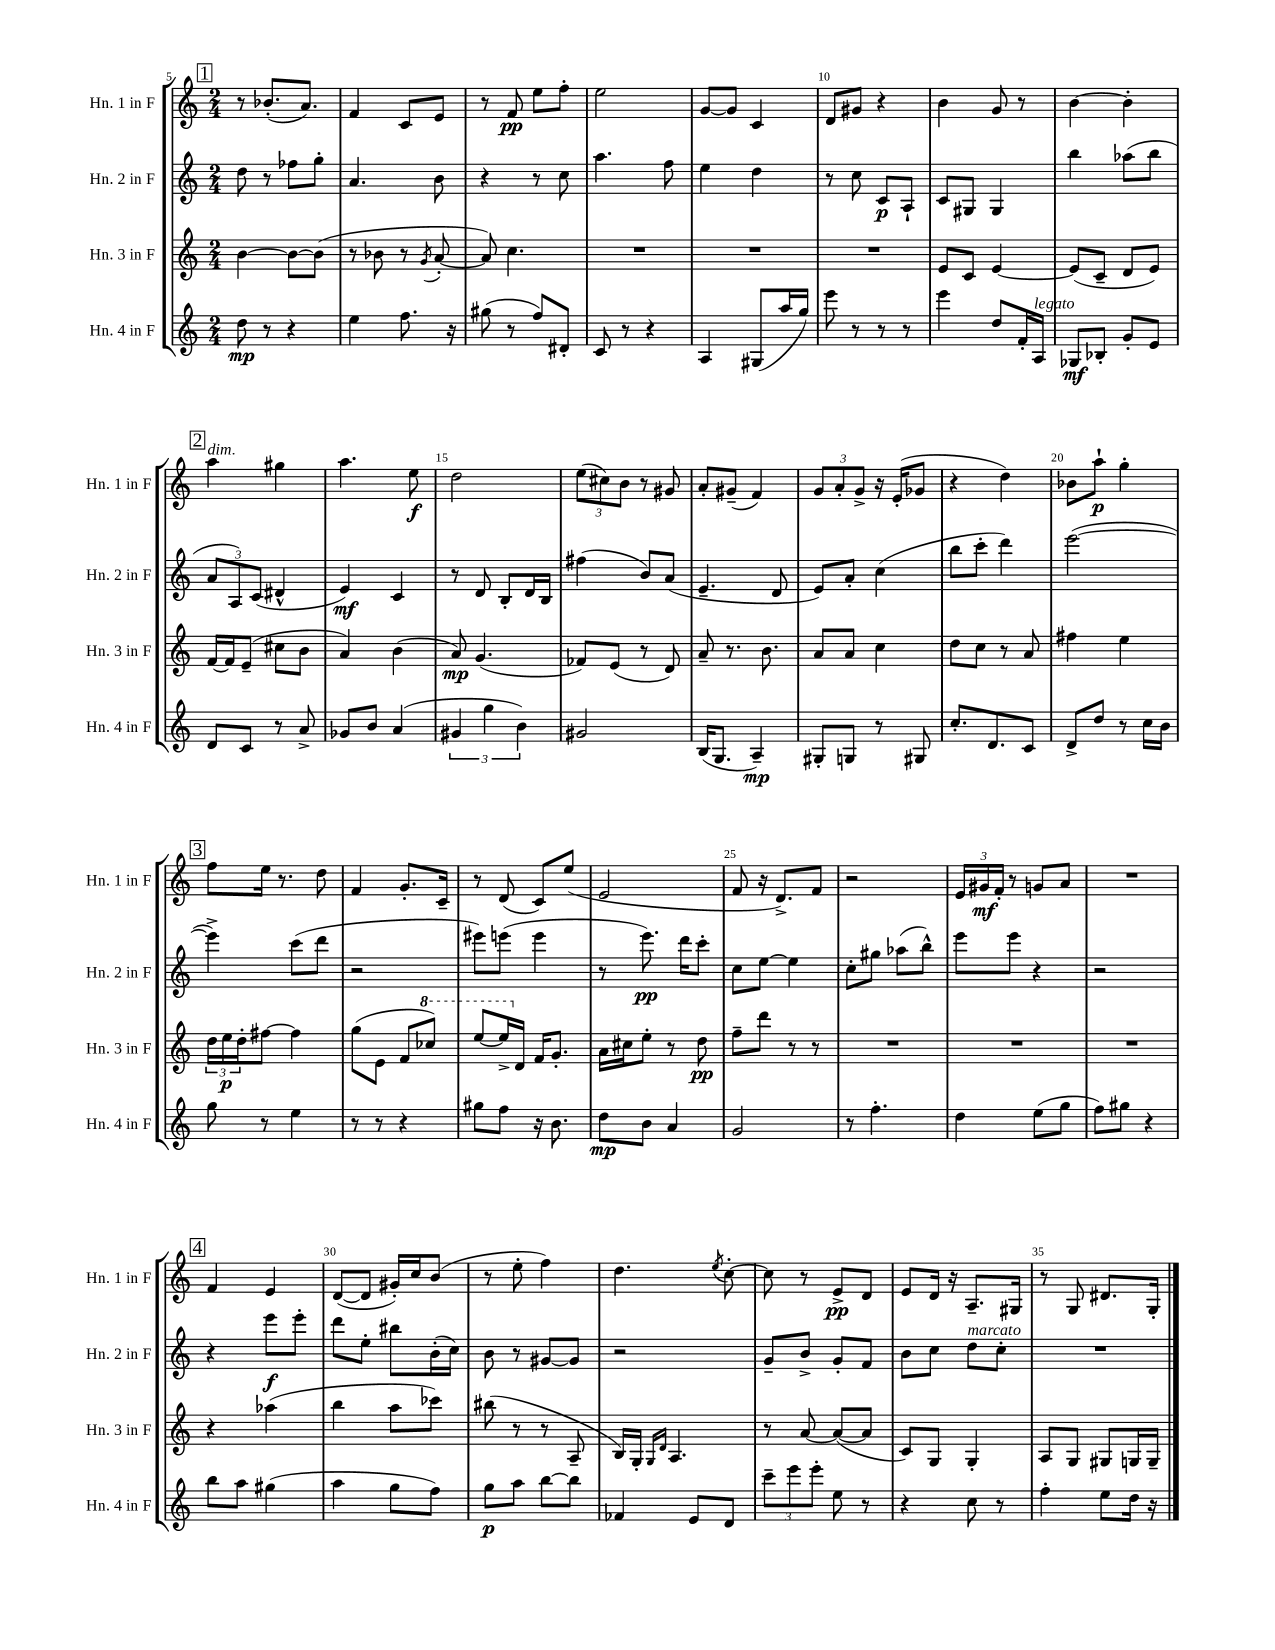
<<
\new StaffGroup <<
\new Staff = "s0" \with { instrumentName = "Hn. 1 in F" shortInstrumentName = "Hn. 1 in F" } {
    \clef treble \key c \major \numericTimeSignature \time 2/4
    \mark \markup { \box "1" } r8 bes'8.-.( a'8.) |
    f'4 c'8 e'8 |
    r8 f'8\pp e''8 f''8-. |
    e''2 |
    g'8~ g'8 c'4 |
    d'8 gis'8 r4 |
    b'4 g'8 r8 |
    b'4~ b'4-. |
    \mark \markup { \box "2" } a''4^\markup { \italic "dim." } gis''4 |
    a''4. e''8\f |
    d''2 |
    \tuplet 3/2 { e''8( cis''8) b'8 } r8 gis'8 |
    a'8-. gis'8--( f'4) |
    \tuplet 3/2 { g'8 a'8-. g'8-> } r16 e'16-.( ges'8 |
    r4 d''4) |
    bes'8 a''8-!\p g''4-. |
    \mark \markup { \box "3" } f''8 e''16 r8. d''8 |
    f'4 g'8.-. c'16-- |
    r8 d'8( c'8) e''8( |
    e'2 |
    f'8 r16 d'8.->) f'8 |
    r2 |
    \tuplet 3/2 { e'16 gis'16\mf f'16-. } r8 g'8 a'8 |
    R2 |
    \mark \markup { \box "4" } f'4 e'4 |
    d'8~( d'8 gis'16-.) c''16 b'8( |
    r8 e''8-. f''4) |
    d''4. \acciaccatura { e''8 } c''8~-. |
    c''8 r8 e'8->\pp d'8 |
    e'8 d'16 r16 a8.-- gis16 |
    r8 g8 dis'8. g16-. \bar "|." |
}
\new Staff = "s1" \with { instrumentName = "Hn. 2 in F" shortInstrumentName = "Hn. 2 in F" } {
    \clef treble \key c \major \numericTimeSignature \time 2/4
    \mark \markup { \box "1" } d''8 r8 fes''8 g''8-. |
    a'4. b'8 |
    r4 r8 c''8 |
    a''4. f''8 |
    e''4 d''4 |
    r8 c''8 c'8\p a8-! |
    c'8 gis8 gis4 |
    b''4 aes''8( b''8 |
    \mark \markup { \box "2" } \tuplet 3/2 { a'8 a8) c'8( } dis'4-^ |
    e'4\mf) c'4 |
    r8 d'8 b8-. d'16 b16 |
    fis''4( b'8) a'8( |
    e'4.-- d'8 |
    e'8) a'8-. c''4( |
    b''8 c'''8-. d'''4) |
    e'''2~( |
    \mark \markup { \box "3" } e'''4->) c'''8( d'''8 |
    r2 |
    eis'''8) e'''8( e'''4 |
    r8 e'''8.\pp) d'''16 c'''8-. |
    c''8 e''8~ e''4 |
    c''8-. gis''8 aes''8( b''8-^) |
    e'''8 e'''8 r4 |
    r2 |
    \mark \markup { \box "4" } r4 e'''8\f e'''8-. |
    d'''8 e''8-. bis''8 b'16-.( c''16) |
    b'8 r8 gis'8~ gis'8 |
    r2 |
    g'8-- b'8-> g'8-. f'8 |
    b'8 c''8 d''8^\markup { \italic "marcato" } c''8-. |
    R2 \bar "|." |
}
\new Staff = "s2" \with { instrumentName = "Hn. 3 in F" shortInstrumentName = "Hn. 3 in F" } {
    \clef treble \key c \major \numericTimeSignature \time 2/4
    \mark \markup { \box "1" } b'4~ b'8~ b'8( |
    r8 bes'8 r8 \acciaccatura { g'8 } a'8~-. |
    a'8) c''4. |
    R2 |
    R2 |
    R2 |
    e'8 c'8 e'4~ |
    e'8( c'8-- d'8 e'8) |
    \mark \markup { \box "2" } f'16~ f'16 e'8--( cis''8 b'8 |
    a'4) b'4( |
    a'8\mp) g'4.( |
    fes'8) e'8( r8 d'8) |
    a'8-- r8. b'8. |
    a'8 a'8 c''4 |
    d''8 c''8 r8 a'8 |
    fis''4 e''4 |
    \mark \markup { \box "3" } \tuplet 3/2 { d''16 e''16\p d''16-. } fis''8~ fis''4 |
    g''8( e'8 f'8 \ottava #1 ces'''8) |
    e'''8~ e'''16-> \ottava #0 d'16 f'16 g'8.-. |
    a'16 cis''16 e''8-. r8 d''8\pp |
    f''8-- d'''8 r8 r8 |
    R2 |
    R2 |
    R2 |
    \mark \markup { \box "4" } r4 aes''4( |
    b''4 a''8 ces'''8) |
    bis''8( r8 r8 a8-- |
    b16) g16-. \grace { g16 d'16 } a4. |
    r8 a'8~ a'8~( a'8 |
    c'8) g8 g4-. |
    a8 g8 gis8 g16 g16-- \bar "|." |
}
\new Staff = "s3" \with { instrumentName = "Hn. 4 in F" shortInstrumentName = "Hn. 4 in F" } {
    \clef treble \key c \major \numericTimeSignature \time 2/4
    \mark \markup { \box "1" } d''8\mp r8 r4 |
    e''4 f''8. r16 |
    gis''8( r8 f''8) dis'8-. |
    c'8 r8 r4 |
    a4 gis8( a''16 g''16) |
    e'''8 r8 r8 r8 |
    e'''4 d''8 f'16-. a16^\markup { \italic "legato" } |
    ges8\mf bes8-. g'8-. e'8 |
    \mark \markup { \box "2" } d'8 c'8 r8 a'8-> |
    ges'8 b'8 a'4( |
    \tuplet 3/2 { gis'4 g''4 b'4) } |
    gis'2 |
    b16( g8. a4--\mp) |
    gis8-. g8 r8 gis8 |
    c''8.-. d'8. c'8 |
    d'8-> d''8 r8 c''16 b'16 |
    \mark \markup { \box "3" } g''8 r8 e''4 |
    r8 r8 r4 |
    gis''8 f''8 r16 b'8. |
    d''8\mp b'8 a'4 |
    g'2 |
    r8 f''4.-. |
    d''4 e''8( g''8 |
    f''8) gis''8 r4 |
    \mark \markup { \box "4" } b''8 a''8 gis''4( |
    a''4 g''8 f''8) |
    g''8\p a''8 b''8~ b''8 |
    fes'4 e'8 d'8 |
    \tuplet 3/2 { c'''8-- e'''8 e'''8-. } e''8 r8 |
    r4 c''8 r8 |
    f''4-. e''8 d''16 r16 \bar "|." |
}
>>
>>
\layout { \context { \Score currentBarNumber = #5 \override BarNumber.break-visibility = ##(#f #t #t) barNumberVisibility = #(every-nth-bar-number-visible 5) } }
